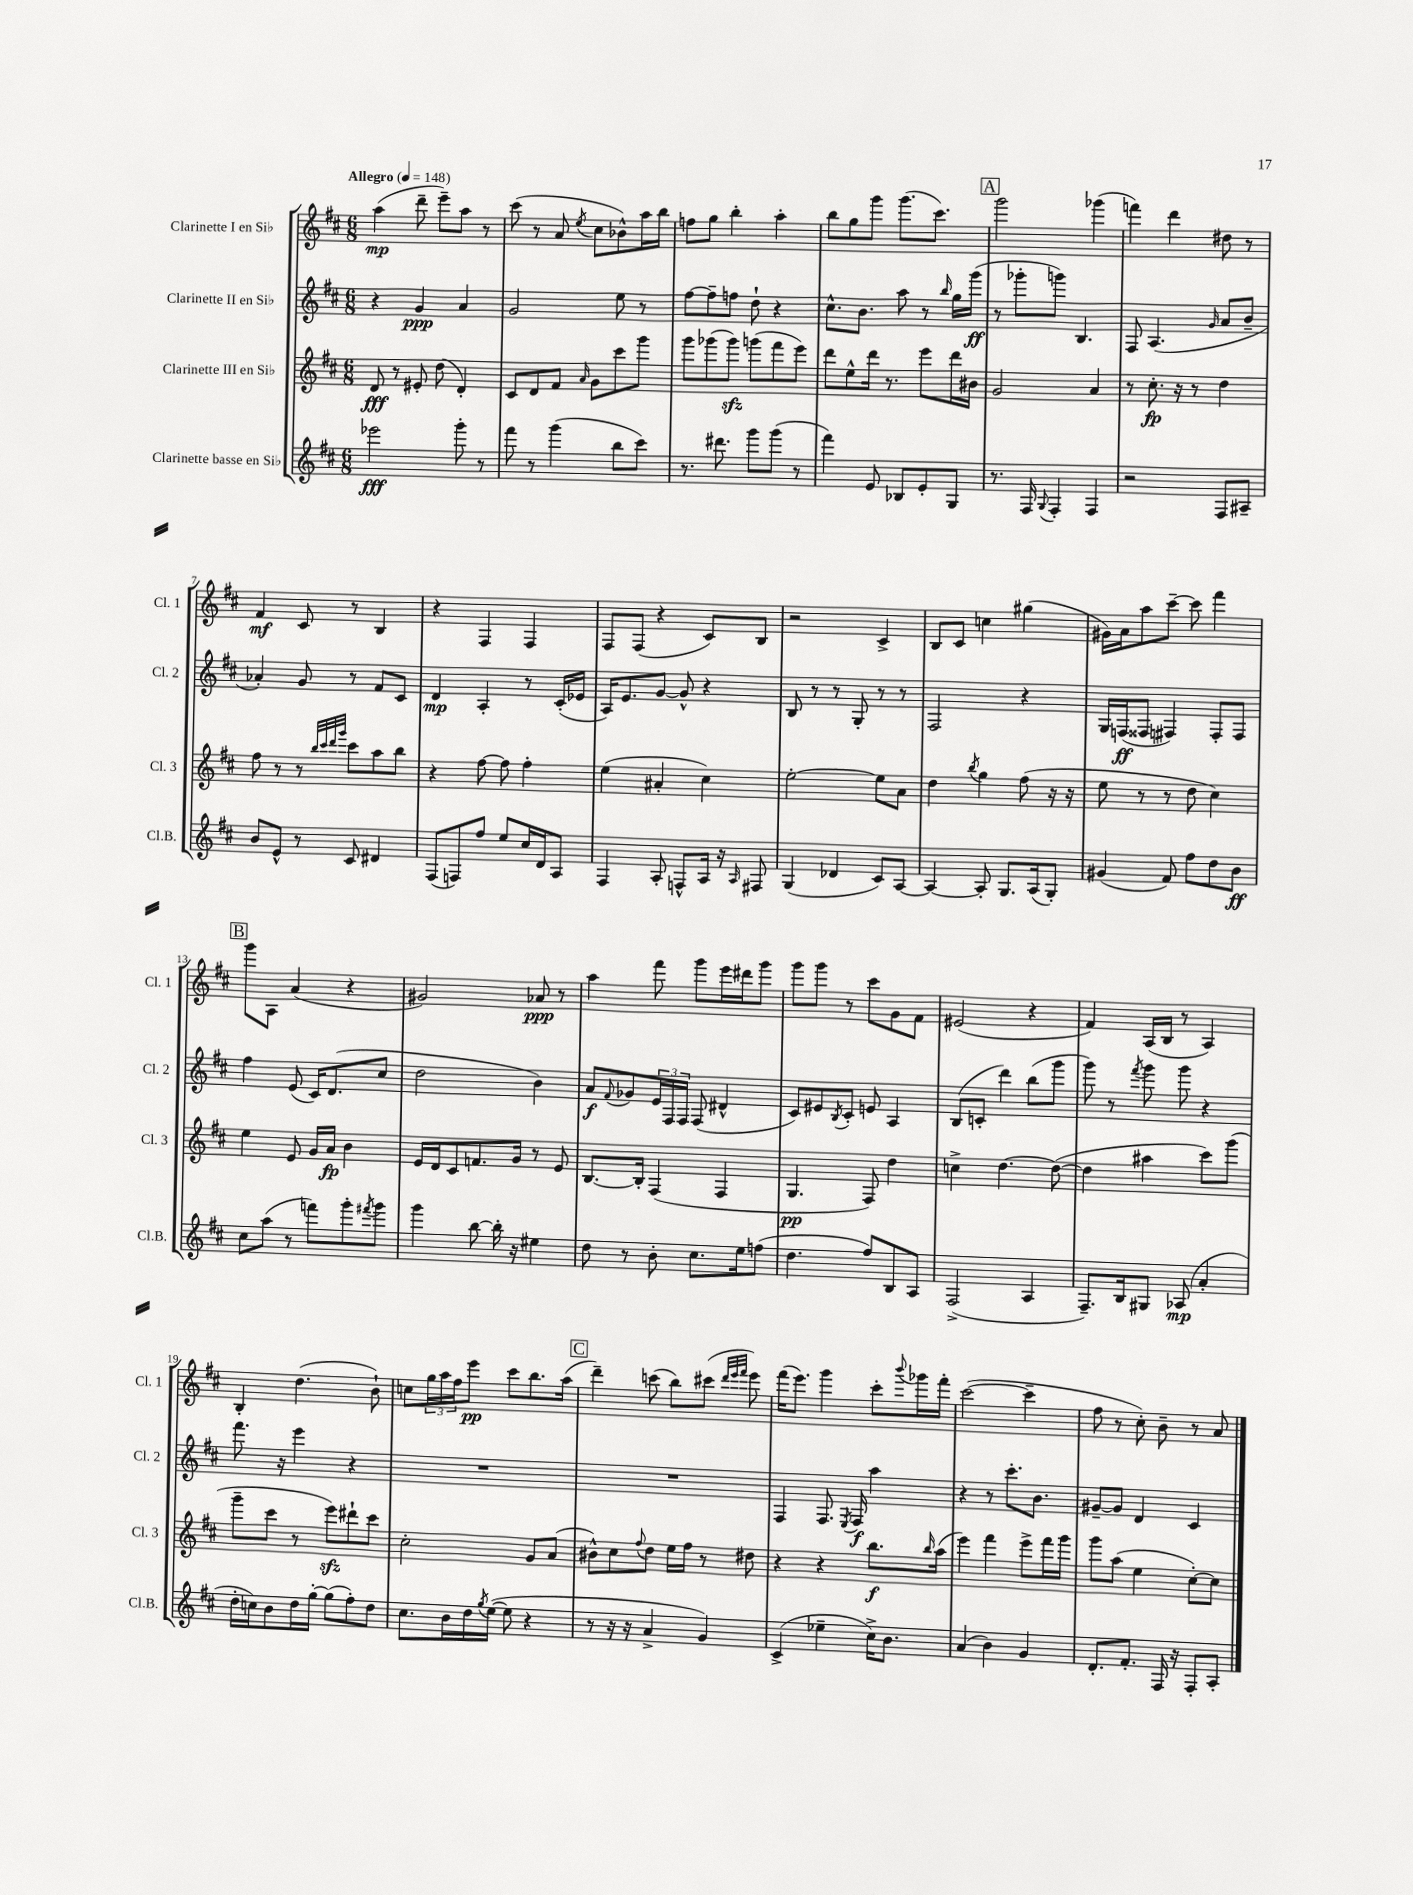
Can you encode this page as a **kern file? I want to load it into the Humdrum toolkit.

**kern	**dynam	**kern	**dynam	**kern	**dynam	**kern	**dynam
*part4	*part4	*part3	*part3	*part2	*part2	*part1	*part1
*staff4	*staff4	*staff3	*staff3	*staff2	*staff2	*staff1	*staff1
*I"Clarinette basse en Si♭	*	*I"Clarinette III en Si♭	*	*I"Clarinette II en Si♭	*	*I"Clarinette I en Si♭	*
*I'Cl.B.	*	*I'Cl. 3	*	*I'Cl. 2	*	*I'Cl. 1	*
*clefG2	*	*clefG2	*	*clefG2	*	*clefG2	*
*k[f#c#]	*	*k[f#c#]	*	*k[f#c#]	*	*k[f#c#]	*
*M6/8	*	*M6/8	*	*M6/8	*	*M6/8	*
*MM148	*	*MM148	*	*MM148	*	*MM148	*
=1	=1	=1	=1	=1	=1	=1	=1
!	!	!	!	!	!	!LO:TX:a:B:t=Allegro	!
2eee-X\	fff	8d/	fff	4r	.	(4aa\	mp
.	.	8r	.	.	.	.	.
.	.	8e#X'/	.	4g/	ppp	8ddd~\	.
.	.	(8dd\	.	.	.	8eee~\L)	.
8ggg'\	.	4d'/)	.	4a/	.	8aa\J	.
8r	.	.	.	.	.	8r	.
=2	=2	=2	=2	=2	=2	=2	=2
8fff#\	.	8c#/L	.	2g/	.	(8ccc#\	.
8r	.	8d/	.	.	.	8r	.
(4ggg\	.	8f#/J	.	.	.	8a/	.
.	.	16qqa/	.	.	.	8qee/	.
.	.	8g\L	.	.	.	8cc#\L	.
8bb\L	.	8ccc#\	.	8ee\	.	8b-X^^\)	.
8ccc#\J)	.	8ggg\J	.	8r	.	16aa\L	.
.	.	.	.	.	.	16bb\JJ	.
=3	=3	=3	=3	=3	=3	=3	=3
8.r	.	8ggg\L	.	[8ff#\L	.	8ffn\L	.
.	.	(8ggg-X\	.	8ff#~\]	.	8gg\J	.
8.ddd#X\	.	.	.	.	.	.	.
.	.	8ggg-zz\J)	.	8ffn\J	.	4bb'\	.
8ggg\L	.	(8gggn\L	.	8dd`\	.	.	.
(8ggg\J	.	8fff#\	.	4r	.	4aa'\	.
8r	.	8eee\J)	.	.	.	.	.
=4	=4	=4	=4	=4	=4	=4	=4
4fff#\)	.	8ddd\L	.	8.cc#^^\L	.	8bb\L	.
.	.	8ee^^\	.	.	.	8gg\	.
.	.	.	.	8.b\J	.	.	.
8e/	.	16ddd\Jk	.	.	.	8ggg\J	.
.	.	8.r	.	.	.	.	.
8B-X/L	.	.	.	8aa\	.	(8.ggg\L	.
8e'/	.	8eee\L	.	8r	.	.	.
.	.	.	.	.	.	8.ccc#\J)	.
.	.	.	.	16qqbb/	.	.	.
8G/J	.	16ddd\L	.	16gg\LL	.	.	.
.	.	16b#X\JJ	.	(16ggg\JJ	ff	.	.
!!LO:REH:place=s1:t=A
=5	=5	=5	=5	=5	=5	=5	=5
8.r	.	2g/	.	8r	.	2ggg\	.
.	.	.	.	8ggg-X'\L	.	.	.
16F#/	.	.	.	.	.	.	.
8qqG/	.	.	.	.	.	.	.
4F#'/	.	.	.	8gggn\J)	.	.	.
.	.	.	.	4.B/	.	.	.
4F#/	.	4a/	.	.	.	(4ggg-X\	.
=6	=6	=6	=6	=6	=6	=6	=6
2r	.	8r	.	8F#/	.	4fffn\)	.
.	.	8.cc#'\	fp	(4.A/	.	.	.
.	.	.	.	.	.	4ddd\	.
.	.	16r	.	.	.	.	.
.	.	8r	.	.	.	.	.
.	.	.	.	16qqg/	.	.	.
8F#/L	.	4dd\	.	8a/L	.	8dd#X\	.
8A#X~/J	.	.	.	8b~/J	.	8r	.
!!LO:LB:g=z
=7	=7	=7	=7	=7	=7	=7	=7
8b/L	.	8ff#\	.	4a-X'/)	.	4f#/	mf
8e^^/J	.	8r	.	.	.	.	.
8r	.	8r	.	8g/	.	8c#/	.
.	.	32qqbb/LLL	.	.	.	.	.
.	.	32qqccc#/	.	.	.	.	.
.	.	32qqddd/	.	.	.	.	.
.	.	32qqggg/JJJ	.	.	.	.	.
8c#/	.	8ccc#\L	.	8r	.	8r	.
4d#X/	.	8aa\	.	8f#/L	.	4B/	.
.	.	8bb\J	.	8c#/J	.	.	.
=8	=8	=8	=8	=8	=8	=8	=8
(8F#/L	.	4r	.	4d/	mp	4r	.
8Fn/)	.	.	.	.	.	.	.
8ff#/J	.	[8ff#\	.	4A'/	.	4F#/	.
8ee/L	.	8ff#\]	.	.	.	.	.
16cc#/L	.	4ff#'\	.	8r	.	4F#/	.
16d/J	.	.	.	.	.	.	.
8A/J	.	.	.	(16c#'/LL	.	.	.
.	.	.	.	16e-X/JJ	.	.	.
=9	=9	=9	=9	=9	=9	=9	=9
4F#/	.	(4ee\	.	16A/KL)	.	8F#/L	.
.	.	.	.	8.e/	.	.	.
.	.	.	.	.	.	(8F#/J	.
8A'/	.	4a#X'/	.	[8g/J	.	4r	.
8Fn^^/L	.	.	.	8g^^/]	.	.	.
16A/Jk	.	4cc#\)	.	4r	.	8c#/L)	.
16r	.	.	.	.	.	.	.
16qqA/	.	.	.	.	.	.	.
8F#X/	.	.	.	.	.	8B/J	.
=10	=10	=10	=10	=10	=10	=10	=10
(4G/	.	[2ee'\	.	8B/	.	2r	.
.	.	.	.	8r	.	.	.
4d-X/	.	.	.	8r	.	.	.
.	.	.	.	8G'/	.	.	.
8c#/L)	.	8ee\L]	.	8r	.	4c#^/	.
[8A/J	.	8a\J	.	8r	.	.	.
=11	=11	=11	=11	=11	=11	=11	=11
4A/_	.	4dd\	.	2F#/	.	8B/L	.
.	.	.	.	.	.	8c#/J	.
.	.	8qbb/	.	.	.	.	.
8A'/]	.	4gg\	.	.	.	4ccn\	.
8.G/L	.	.	.	.	.	.	.
.	.	(8ff#\	.	4r	.	(4gg#X\	.
(16A/k	.	.	.	.	.	.	.
8G'/J)	.	16r	.	.	.	.	.
.	.	16r	.	.	.	.	.
=12	=12	=12	=12	=12	=12	=12	=12
(4g#X/	.	8ee\	.	16G/LL	.	16g#X\LL)	.
.	.	.	.	(16Fn/J	ff	16a\J	.
.	.	8r	.	8F##X/J	.	8aa\	.
8f#/)	.	8r	.	4F#X/)	.	[8ccc#~\J	.
8ff#\L	.	8dd\	.	.	.	8ccc#\]	.
8dd\	.	4cc#\)	.	8F#'/L	.	4fff#\	.
8b\J	ff	.	.	8F#/J	.	.	.
!!LO:LB:g=z
!!LO:REH:place=s1:t=B
=13	=13	=13	=13	=13	=13	=13	=13
8cc#\L	.	4ee\	.	4ff#\	.	8ggg\L	.
(8aa\J	.	.	.	.	.	8A\J	.
8r	.	8e/	.	(8e/	.	(4a/	.
8fffn\L)	.	16g/LL	.	16c#/KL)	.	.	.
.	.	16a/JJ	fp	(8.d/	.	.	.
8ggg'\	.	4b\	.	.	.	4r	.
8qfff#X/	.	.	.	.	.	.	.
8ggg\J	.	.	.	8cc#/J	.	.	.
=14	=14	=14	=14	=14	=14	=14	=14
4ggg\	.	16e/LL	.	2dd\	.	2g#X/)	.
.	.	16d/J	.	.	.	.	.
.	.	8c#/	.	.	.	.	.
[8bb\	.	8.fn/	.	.	.	.	.
16bb'\]	.	.	.	.	.	.	.
16r	.	16g/Jk	.	.	.	.	.
4ee#X\	.	8r	.	4b\)	.	8a-X/	ppp
.	.	8e/	.	.	.	8r	.
=15	=15	=15	=15	=15	=15	=15	=15
8dd\	.	[8.B/L	.	8a/L	f	4aa\	.
.	.	.	.	8qqf#/	.	.	.
8r	.	.	.	8g-X/	.	.	.
.	.	16B'/Jk]	.	.	.	.	.
8b'\	.	(4F#/	.	24e/L	.	8fff#\	.
.	.	.	.	24F#/	.	.	.
.	.	.	.	24F#/JJ	.	.	.
8.cc#\L	.	.	.	(8F#/	.	8ggg\L	.
.	.	4F#/	.	4d#X^^/	.	16eee\L	.
16ee\k	.	.	.	.	.	16ddd#X\J	.
(8ffn\J	.	.	.	.	.	8ggg\J	.
=16	=16	=16	=16	=16	=16	=16	=16
4.dd\	.	4.G/	pp	8c#/L)	.	8ggg\L	.
.	.	.	.	8e#X/	.	8ggg\J	.
.	.	.	.	8qB/	.	.	.
.	.	.	.	8c#'/J	.	8r	.
8ff#/L)	.	8F#/)	.	8en/	.	8ccc#\L	.
8B/	.	4dd\	.	4A/	.	8g\	.
8A/J	.	.	.	.	.	8f#\J	.
=17	=17	=17	=17	=17	=17	=17	=17
(2F#^/	.	4ccn^\	.	(8B/L	.	(2e#X/	.
.	.	.	.	8cn'/J	.	.	.
.	.	[4.dd\	.	4ddd\)	.	.	.
4A/	.	.	.	(8bb\L	.	4r	.
.	.	(8dd\_	.	8ggg\J	.	.	.
=18	=18	=18	=18	=18	=18	=18	=18
8.F#~/L)	.	4dd\]	.	8ggg\)	.	4f#/)	.
.	.	.	.	8r	.	.	.
16B/k	.	.	.	.	.	.	.
.	.	.	.	8qfff#/	.	.	.
8G#X/J	.	4aa#X\	.	8ggg\	.	(16A/LL	.
.	.	.	.	.	.	16B/JJ	.
(8A-X/	mp	.	.	8ggg\	.	8r	.
4a'/	.	8ccc#\L)	.	4r	.	4A/)	.
.	.	(8ggg\J	.	.	.	.	.
!!LO:LB:g=z
=19	=19	=19	=19	=19	=19	=19	=19
16dd'\LL	.	8ggg~\L	.	8.fff#\	.	4B'/	.
16ccn\J)	.	.	.	.	.	.	.
8b\	.	8ccc#\J	.	.	.	.	.
.	.	.	.	16r	.	.	.
16dd\L	.	8r	.	4eee\	.	(4.dd\	.
[16gg'\JJ	.	.	.	.	.	.	.
(8gg\L]	.	8eeezz\L)	.	.	.	.	.
8ff#'\)	.	8ddd#X`\	.	4r	.	.	.
8dd\J	.	8ccc#\J	.	.	.	8b`\)	.
=20	=20	=20	=20	=20	=20	=20	=20
8.cc#\L	.	2cc#'\	.	2.r	.	8ccn\L	.
.	.	.	.	.	.	24gg\L	.
.	.	.	.	.	.	24aa\	.
16b\L	.	.	.	.	.	.	.
.	.	.	.	.	.	24ff#\J	.
16dd\	.	.	.	.	.	8eee\J	pp
8qgg/	.	.	.	.	.	.	.
([16ee\JJ	.	.	.	.	.	.	.
8ee\]	.	.	.	.	.	8ccc#\L	.
4r	.	8g/L	.	.	.	8.bb\	.
.	.	(8a/J	.	.	.	.	.
.	.	.	.	.	.	(16aa\Jk	.
!!LO:REH:place=s1:t=C
=21	=21	=21	=21	=21	=21	=21	=21
8r	.	8b#X^^\L)	.	2.r	.	4ddd~\)	.
16r	.	8cc#\	.	.	.	.	.
16r	.	.	.	.	.	.	.
.	.	8qqff#/	.	.	.	.	.
4a^/	.	8dd\J	.	.	.	(8cccn\	.
.	.	16ee\LL	.	.	.	8bb\L)	.
.	.	16ff#\JJ	.	.	.	.	.
4g/)	.	8r	.	.	.	(8ccc#X\J	.
.	.	.	.	.	.	32qqddd/LLL	.
.	.	.	.	.	.	32qqeee/	.
.	.	.	.	.	.	32qqfff#/JJJ	.
.	.	8dd#X\	.	.	.	8eee\)	.
=22	=22	=22	=22	=22	=22	=22	=22
(4c#^/	.	4r	.	4F#/	.	(16fff#\KL	.
.	.	.	.	.	.	8.eee\J)	.
4ee-X~\	.	4r	.	8.F#/	.	4ggg\	.
.	.	.	.	8qE/	.	.	.
.	.	.	.	16F#/	f	.	.
16cc#^\KL)	.	8.bb\L	f	4aa\	.	8ccc#'\L	.
8.b\J	.	.	.	.	.	.	.
.	.	.	.	.	.	8qqbbb/	.
.	.	.	.	.	.	16ggg-X\L	.
.	.	16qqbb/	.	.	.	.	.
.	.	(16aa\Jk	.	.	.	16fff#'\JJ	.
=23	=23	=23	=23	=23	=23	=23	=23
(4a/	.	4eee\)	.	4r	.	([2ccc#\	.
4b\)	.	4fff#\	.	8r	.	.	.
.	.	.	.	8.ccc#'\L	.	.	.
4g/	.	8eee^\L	.	.	.	4ccc#~\]	.
.	.	.	.	8.b\J	.	.	.
.	.	16fff#\L	.	.	.	.	.
.	.	16ggg\JJ	.	.	.	.	.
=24	=24	=24	=24	=24	=24	=24	=24
8.d'/L	.	8ggg\L	.	[8g#X~/L	.	8ff#\	.
.	.	(8aa\J	.	8g#/J]	.	8r	.
8.f#'/J	.	.	.	.	.	.	.
.	.	4ee\	.	4d/	.	8cc#'\)	.
16F#/	.	.	.	.	.	8b~\	.
16r	.	.	.	.	.	.	.
8F#'/L	.	[8cc#'\L)	.	4c#/	.	8r	.
8A'/J	.	8cc#\J]	.	.	.	8a/	.
==	==	==	==	==	==	==	==
*-	*-	*-	*-	*-	*-	*-	*-
